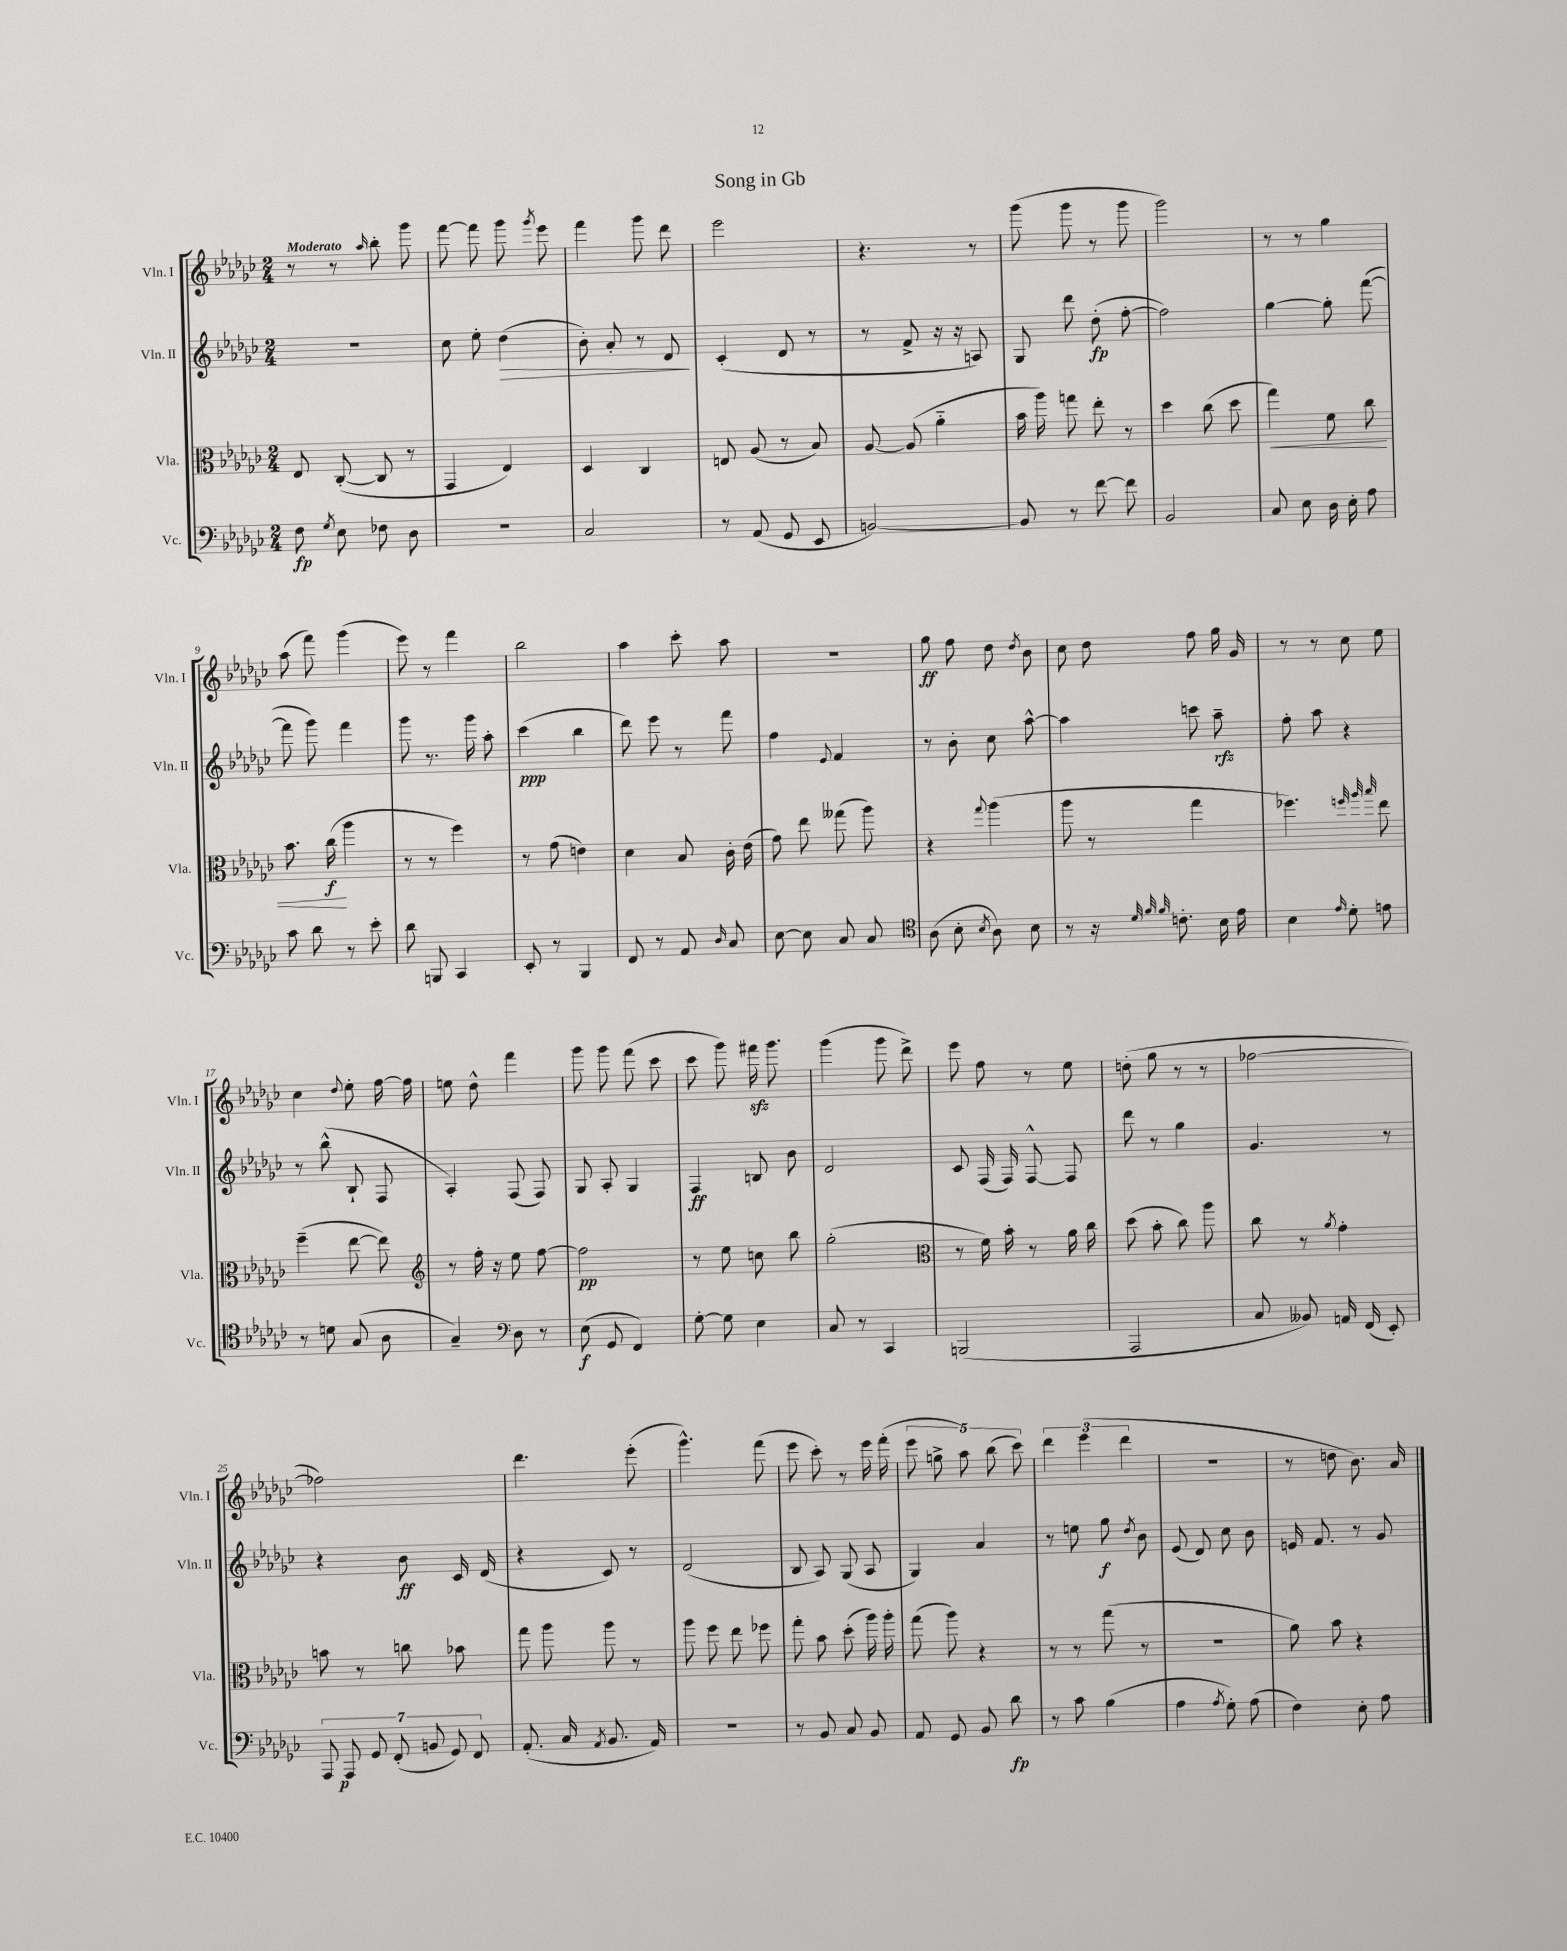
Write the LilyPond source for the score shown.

\header { title = "Song in Gb" }
<<
\new StaffGroup <<
\new Staff = "s0" \with { instrumentName = "Vln. I" shortInstrumentName = "Vln. I" } {
    \clef treble \key ges \major \numericTimeSignature \time 2/4 \tempo "Moderato"
    \autoBeamOff r8 r8 \grace { aes''16 } bes''8-. ges'''8 |
    f'''8~ f'''8 ges'''8 \acciaccatura { ges'''8 } ees'''8 |
    f'''4 ges'''8 des'''8 |
    ees'''2 |
    r4. r8 |
    ges'''8( ges'''8 r8 ges'''8 |
    ges'''2) |
    r8 r8 ges''4 |
    aes''8( f'''8) ges'''4( |
    ees'''8) r8 f'''4 |
    bes''2 |
    aes''4 ces'''8-. aes''8 |
    r2 |
    ges''8\ff f''8 des''8 \acciaccatura { des''8 } bes'8 |
    ces''8 des''8 f''8 ges''16 ges'16 |
    r8 r8 ces''8 ees''8 |
    ces''4 \appoggiatura { des''8 } ees''8-. f''16~ f''16 |
    e''8 des''8-^ f'''4 |
    ges'''8 ges'''8 f'''8( ces'''8 |
    ces'''8 ges'''8) fis'''16\sfz ges'''8. |
    ges'''4( ges'''8 des'''8->) |
    ees'''8 f''8 r8 ees''8 |
    d''8-.( ges''8 r8 r8 |
    fes''2~ |
    fes''2) |
    des'''4. ees'''8-.( |
    ges'''4.-^) f'''8( |
    ees'''8 ces'''8-.) r8 ees'''16 f'''16-.( |
    \tuplet 5/4 { ees'''8 g''8-> aes''8) bes''8( ces'''8) } |
    \tuplet 3/2 { des'''4 ees'''4( des'''4 } |
    r2 |
    r8 d''8 bes'8.) aes'16 \bar "|." |
}
\new Staff = "s1" \with { instrumentName = "Vln. II" shortInstrumentName = "Vln. II" } {
    \clef treble \key ges \major \numericTimeSignature \time 2/4
    \autoBeamOff r2 |
    ces''8 ees''8-. des''4\>( |
    bes'8-.) aes'8-. r8 des'8\! |
    ces'4-.( des'8 r8 |
    r8 f'8-> r16 r16 a8) |
    ges8 des'''8 des''8-.\fp( f''8~-. |
    f''2) |
    ges''4~ ges''8-. f'''8~( |
    f'''8 ges'''8) f'''4 |
    ges'''8 r8. ges'''16 aes''8-. |
    ces'''4\ppp( bes''4 |
    des'''8) ees'''8 r8 f'''8 |
    f''4 \appoggiatura { ees'8 } f'4 |
    r8 bes'8-. ces''8 aes''8~-^ |
    aes''4 c'''8 aes''8--\rfz |
    f''8-. aes''8 r4 |
    r8 bes''8-^( bes8-! f8 |
    aes4-.) f8( f8) |
    ges8 aes8-. ges4 |
    f4\ff b8 bes'8 |
    des'2 |
    ces'8 f16( f16) f8~-^ f8 |
    des'''8 r8 ges''4 |
    ges'4. r8 |
    r4 bes'8\ff ces'16 des'16( |
    r4 ces'8) r8 |
    des'2( |
    bes8 aes8) ges8( aes8 |
    ges4) aes'4 |
    r8 e''8 ges''8\f \acciaccatura { des''8 } bes'8 |
    ees'8( des'8) ces''8 bes'8 |
    e'16 f'8. r8 ges'8 \bar "|." |
}
\new Staff = "s2" \with { instrumentName = "Vla." shortInstrumentName = "Vla." } {
    \clef alto \key ges \major \numericTimeSignature \time 2/4
    \autoBeamOff ees8 ces8~-.( ces8 r8 |
    ges,4 ees4) |
    des4 ces4 |
    e8 aes8( r8 bes8) |
    aes8~ aes8( aes'4-_ |
    bes'16 aes''16) g''8 ees''8-. r8 |
    des''4 ces''8( des''8 |
    ges''4\<) f'8 ces''8 |
    bes'8. ces''16\f\!( aes''4 |
    r8 r8 f''4) |
    r8 ges'8( e'4) |
    des'4 bes8 ces'16-. ees'16( |
    ges'8) ees''8 geses''8( aes''8) |
    r4 \appoggiatura { ges''8 } aes''4( |
    aes''8 r8 ges''4 |
    fes''4.) \grace { f''32 aes''32 bes''32 } ees''8 |
    f''4--( ees''8~ ees''8) |
    \clef treble r8 f''16-. r16 ees''8 f''8~ |
    f''2\pp |
    r8 ees''8 c''8 bes''8 |
    ges''2-.( |
    \clef alto r8 f'16) bes'16-. r8 aes'16 ces''16 |
    des''8( bes'8-. ces''8) aes''8 |
    ces''8 r8 \acciaccatura { aes'8 } ges'4-. |
    b'8 r8 c''8 bes'8 |
    ges''8 aes''8 aes''8 r8 |
    aes''8 f''8 ees''8 fes''8 |
    ges''8-. bes'8 des''8-.( aes''16) aes''16-. |
    ges''8( aes''8) r4 |
    r8 r8 ges''8( r8 |
    r2 |
    aes'8) bes'8 r4 \bar "|." |
}
\new Staff = "s3" \with { instrumentName = "Vc." shortInstrumentName = "Vc." } {
    \clef bass \key ges \major \numericTimeSignature \time 2/4
    \autoBeamOff f8\fp \acciaccatura { ges8 } ees8 fes8 des8 |
    R2 |
    ces2 |
    r8 aes,8( ges,8 ees,8 |
    b,2~) |
    b,8 r8 f'8~ f'8 |
    bes,2 |
    ces8 ees8 des16 ees16-. aes8 |
    ces'8 des'8 r8 ees'8-. |
    des'8 b,,8 ces,4 |
    ees,8-. r8 bes,,4 |
    f,8 r8 aes,8 \grace { des16 } ces8 |
    ees8~ ees8 ces8 ces8 |
    \clef tenor aes8( bes8-. \acciaccatura { bes8 } aes8) bes8 |
    r8 r16 \grace { des'32 f'32 f'32 } c'8.-. bes16 ees'16 |
    bes4 \grace { ees'16 } des'8-. e'8 |
    r8 d'8 ges8( aes8 |
    ges4--) \clef bass des8 r8 |
    ees8\f( ges,8 f,4) |
    ges8~-. ges8 ees4 |
    ces8 r8 ces,4 |
    b,,2( |
    aes,,2 |
    ces8 beses,8) a,16 f,16( ees,8-.) |
    \tuplet 7/4 { aes,,8 aes,,8\p ges,8 f,8-.( b,8 ges,8) f,8 } |
    aes,8.-.( ces16 \acciaccatura { aes,8 } bes,8. aes,16) |
    R2 |
    r8 bes,8 ces8 bes,8 |
    aes,8 ges,8 bes,8 des'8\fp |
    r8 ces'8 bes4( |
    aes4 \acciaccatura { aes8 } ges8-.) aes8( |
    f4) ees8-. aes8 \bar "|." |
}
>>
>>
